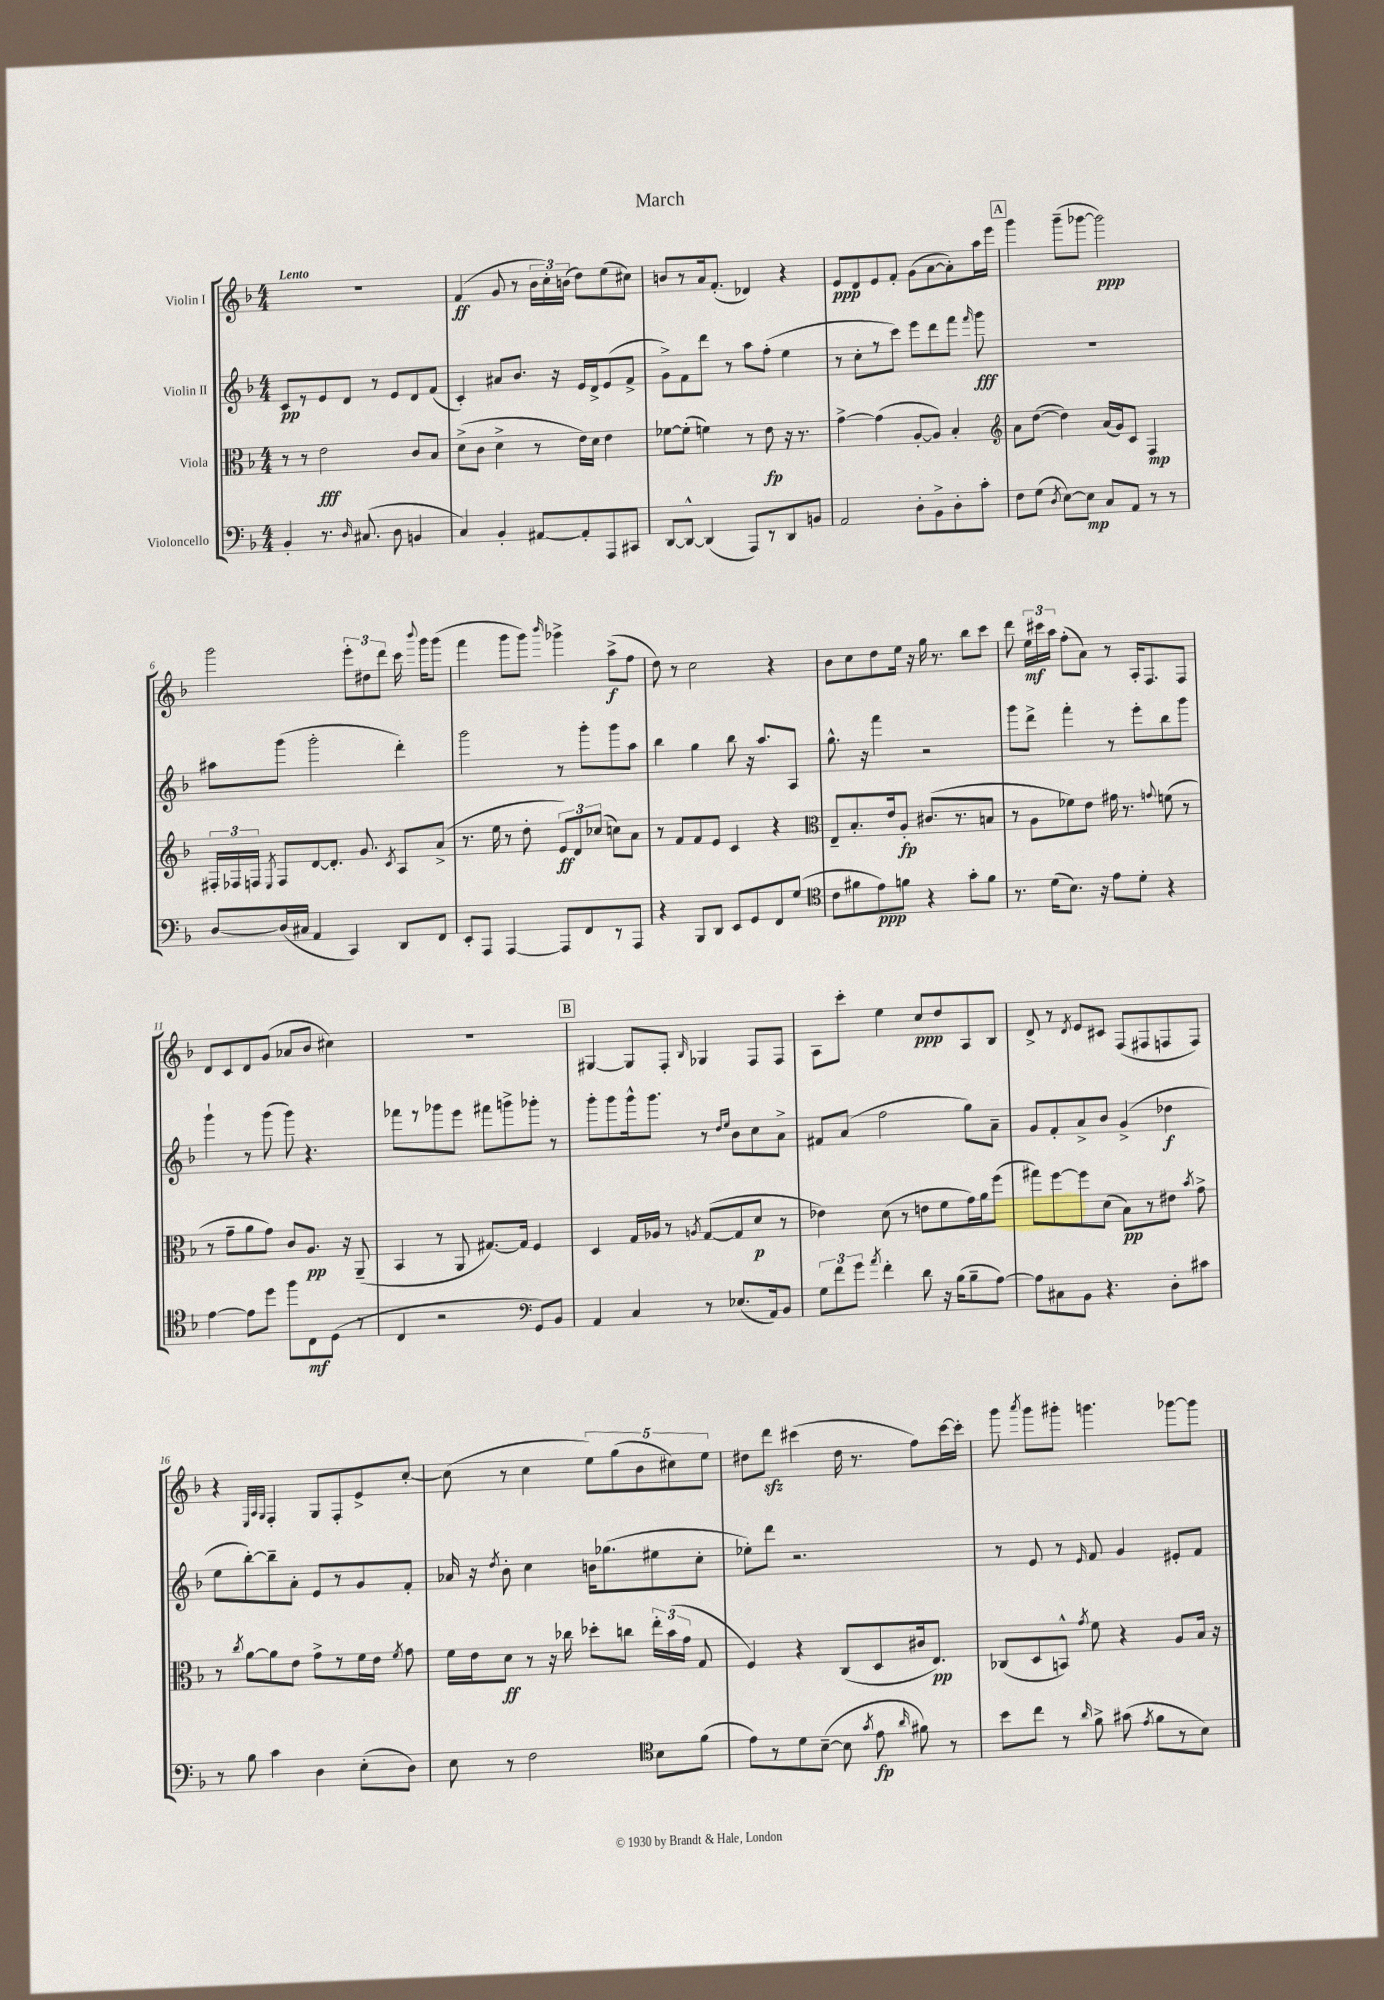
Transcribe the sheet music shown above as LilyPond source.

\header { title = "March" }
<<
\new StaffGroup <<
\new Staff = "s0" \with { instrumentName = "Violin I" } {
    \clef treble \key f \major \numericTimeSignature \time 4/4 \tempo "Lento"
    \autoBeamOff R1 |
    f'4\ff( g'8 r8 \tuplet 3/2 { bes'16[ c''16-.) b'16]( } d''8[) e''8( cis''8]) |
    b'8[ r8 a'16 f'8.]-.( des'4) r4 |
    e'8[\ppp d'8 e'8 f'8]-. g'8[( a'8~ a'8-.) a''16 e'''16] |
    \mark \markup { \box "A" } g'''4 g'''8[--( ges'''8]~ ges'''2\ppp) |
    g'''2 \tuplet 3/2 { e'''8[-. dis''8 d'''8] } c'''16 \appoggiatura { bes'''8 } g'''16[ g'''8]( |
    f'''4 g'''8[ g'''8]) \grace { bes'''16 } ges'''4-> a''8[->\f( f''8] |
    d''8) r8 c''2 r4 |
    bes'8[ c''8 d''8 e''16] r16 g''16 r8. bes''8[ c'''8] |
    d'''8 \tuplet 3/2 { e''16[\mf cis'''16 a''16] } f''8[-.( a'8]) r8 a16[-. f8. f8] |
    d'8[ c'8 d'8 g'8]( aes'8[ bes'8] cis''4) |
    R1 |
    \mark \markup { \box "B" } gis4~ gis8[ f8]-. \grace { bes16 } ges4 f8[ f8] |
    a8[ c'''8]-. e''4 c''8[\ppp d''8 a8 bes8] |
    d'8-> r8 \acciaccatura { d'8 } e'8[ cis'8] f8[( fis8 f8 f8]) |
    r4 \grace { e32[ a32 g32] } f4-. g8[ f8-. e'8-> c''8]~-. |
    c''8( r8 c''4 \tuplet 5/4 { e''8[) g''8( bes'8 cis''8) e''8] } |
    dis''8[ d'''8]\sfz cis'''4( dis''16 r8. f''8[) cis'''16~ cis'''16]-. |
    g'''8 \acciaccatura { a'''8 } g'''8[ gis'''8]-. g'''4. ges'''8[~ ges'''8] \bar "|." |
}
\new Staff = "s1" \with { instrumentName = "Violin II" } {
    \clef treble \key f \major \numericTimeSignature \time 4/4
    \autoBeamOff c'8[\pp r8 e'8 d'8] r8 e'8[ d'8 f'8]( |
    c'4-.) ais'8[ bes'8.] r16 e'16[ d'16-> e'8( f'8]-> |
    g'8[->) f'8 d'''8] r8 a''8[ f''8]-.( e''4 |
    r8 c''8[-. r8 c'''8]) e'''8[ d'''8 f'''8] \grace { f'''16 } g'''8\fff |
    \mark \markup { \box "A" } R1 |
    ais''8[ g'''8]( g'''2-. d'''4-.) |
    g'''2 r8 g'''8[-. g'''8 a''8] |
    bes''4 g''4 bes''8 r16 a''8.[ a8] |
    g''8.-^ r16 f'''4 r2 |
    g'''8[ d'''8]-> f'''4-. r8 e'''8[-. bes''8 g'''8] |
    g'''4-! r8 g'''8( g'''8) r4. |
    fes'''8[ r8 ges'''8 e'''8] fis'''8[ g'''8-> ges'''8]-. r8 |
    \mark \markup { \box "B" } g'''8[-. g'''8 g'''16-^ g'''8.] r8 \grace { d''16[ e''16] } bes'8[ c''8 a'8]-> |
    fis'8[ a'8]( f''2 g''8[) a'8]-- |
    g'8[ f'8-. a'8-> bes'8] g'4->( des''4\f |
    e''8[ bes''8~-.) bes''8-- a'8]-. e'8[ r8 g'8 f'8]-. |
    aes'16 r16 \acciaccatura { d''8 } bes'8-. c''4 b'16[ ges''8.( eis''8 c''8]-. |
    ees''8[-.) d'''8] r2. |
    r8 e'8 r8 \grace { e'16 } f'8 g'4 eis'8[-. f'8] \bar "|." |
}
\new Staff = "s2" \with { instrumentName = "Viola" } {
    \clef alto \key f \major \numericTimeSignature \time 4/4
    \autoBeamOff r8 r8 e'2\fff c'8[ bes8] |
    d'8[->( c'8] d'4-> r8 e'16[) d'16] e'4 |
    fes'8[~ fes'8]-.( f'4) r8 e'8\fp r16 r8. |
    g'4~-> g'4( a8[~-. a8]) bes4-. |
    \mark \markup { \box "A" } \clef treble a'8[ d''8]~( d''4) a'16[( g'16) c'8] f4\mp |
    \tuplet 3/2 { fis16[-. fes16 f16] } \acciaccatura { e8 } f8[ d'8~ d'8.]-. g'8. \acciaccatura { c'8 } a8[ a'8]->( |
    r8. e''16 r8 d''8-. \tuplet 3/2 { e'8[\ff) d'8 ces''8]( } c''8[) a'8] |
    r8 f'8[ f'8 e'8] c'4 r4 |
    \clef alto e8[-- bes8.-. e'16 a8]-.\fp cis'8.[( r8. b8] |
    r8 a8[ fes'8) e'8] gis'16 r8. \appoggiatura { g'8 } f'8( r8 |
    r8 g'8[-- a'8 g'8]) c'8[ a8.]\pp r16 a,8--( |
    bes,4 r8 a,8 gis8.[~) gis16] f4 |
    \mark \markup { \box "B" } d4 g16[ aes16] r8 \acciaccatura { a8 } g8[~( g8 d'8]\p r8 |
    ees'4) d'8( r8 e'8[ f'8 g'16) a'16 f''8]( |
    gis''8[) f''8~ f''8 d'8]( bes8[\pp) r8 eis'8] \acciaccatura { bes'8 } g'8-> |
    r8 \acciaccatura { c''8 } a'8[~ a'8 e'8] g'8[-> r8 f'16 e'16] \acciaccatura { f'8 } g'8 |
    f'16[ e'16 d'8]\ff r8 r16 ces''16 des''8[-. c''8] \tuplet 3/2 { e''16[-. bes'16( g'16] } g8 |
    f4) r4 c8[( d8 cis'16 e8.]\pp) |
    ces8[( d8 b,8]-^) \acciaccatura { g'8 } f'8 r4 a8[ bes16] r16 \bar "|." |
}
\new Staff = "s3" \with { instrumentName = "Violoncello" } {
    \clef bass \key f \major \numericTimeSignature \time 4/4
    \autoBeamOff bes,4-. r8. \grace { d16 } cis8.( d8 b,4 |
    c4) bes,4-. ais,8[~ ais,8-. a,,8 cis,8] |
    d,8[~ d,8]~-^ d,4( a,,8[) r8 d,8 b,8] |
    a,2 d8[-. bes,8-> d8-. c'8]-. |
    \mark \markup { \box "A" } f8[ g8]( \acciaccatura { d8 } e8[~) e8]\mp c8[ a,8] r8 r8 |
    d8[~ d16( cis16] a,4 c,4) d,8[ f,8] |
    e,8[-. a,,8] a,,4~ a,,8[ f,8 r8 a,,8] |
    r4 bes,,8[ d,8] e,8[ g,8 f,8 g8]( |
    \clef tenor c'8[ fis'8 e'8\ppp) f'8] r4 g'8[-. f'8] |
    r8. d'16[( bes8.]) r16 e'8[ d'8]-. r4 |
    e'4~ e'8[ d''8] f''8[ c8\mf d8]( r8 |
    c4 r2 \clef bass g,8[) bes,8] |
    \mark \markup { \box "B" } a,4 c4 r8 ees8.[( a,16) bes,8] |
    \tuplet 3/2 { g8[ f'8 g'8] } \acciaccatura { a'8 } f'4-. d'8 r16 bes16[( bes8-- a8]~) |
    a8[ cis8 bes,8] r4. d8[-. cis'8] |
    r8 bes8 c'4 d4 e8[-.( d8]) |
    e8 r8 f2 \clef tenor bes8[ f'8]( |
    e'8[) r8 d'8 bes8]~--( bes8 \acciaccatura { g'8 } e'8\fp \grace { a'16 } fis'8) r8 |
    bes'8[ c''8] r8 \grace { a'16 } f'8-> gis'8( \acciaccatura { e'8 } f'8[ r8 bes8]) \bar "|." |
}
>>
>>
